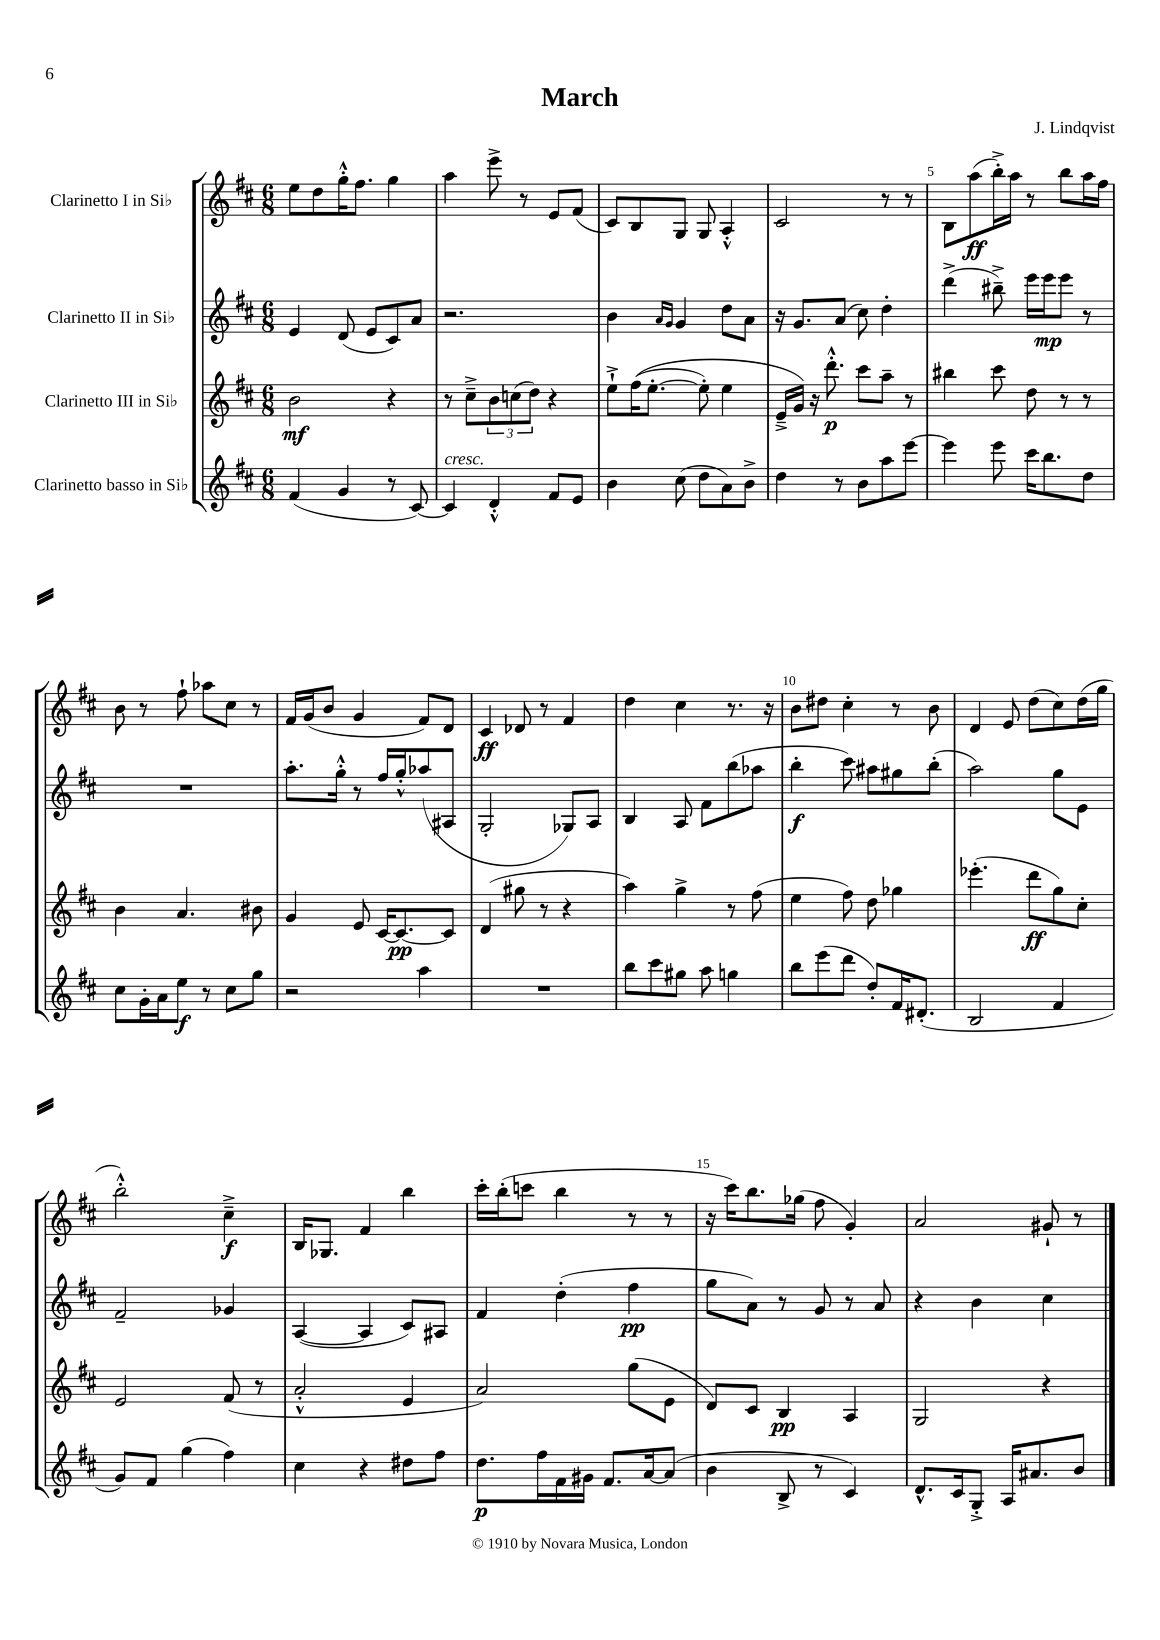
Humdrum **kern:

**kern	**kern	**kern	**kern
*staff4	*staff3	*staff2	*staff1
*clefG2	*clefG2	*clefG2	*clefG2
*k[f#c#]	*k[f#c#]	*k[f#c#]	*k[f#c#]
*M6/8	*M6/8	*M6/8	*M6/8
(4f#	2b	4e	8ee
.	.	.	8dd
4g	.	(8d	16gg'^^
.	.	.	8.ff#
.	.	8e	.
8r	4r	8c#)	4gg
[8c#)	.	8a	.
=	=	=	=
4c#]	8r	2.r	4aa
.	8cc#~^	.	.
4d'^^	12b	.	8eee^
.	(12cc	.	.
.	.	.	8r
.	12dd)	.	.
8f#	4r	.	8e
8e	.	.	(8f#
=	=	=	=
4b	8ee`^	4b	8c#)
.	&((16ff#	.	8B
.	[8.ee'	.	.
.	.	16qqa	.
.	.	16qqg	.
(8cc#	.	4g	8G
8dd	8ee'])	.	8G
8a)	4ee	8dd	4A'^^
8b^	.	8a	.
=	=	=	=
4dd	16e~^	16r	2c#
.	16g&)	8.g	.
.	16r	.	.
.	8.ddd'^^	.	.
8r	.	(8a	.
8b	8ccc#	8cc#)	.
8aa	8aa~	4dd'	8r
[8eee	8r	.	8r
=	=	=	=
4eee]	4bb#	(4ddd^	8B
.	.	.	(8aa
8eee	8ccc#	8bb#~^)	16bb'^)
.	.	.	16aa
16ccc#	8dd	16eee	8r
8.bb	.	16eee	.
.	8r	8eee	8bb
8dd	8r	8r	16aa
.	.	.	16ff#
=	=	=	=
8cc#	4b	2.r	8b
16g'	.	.	8r
16a	.	.	.
8ee	4.a	.	8ff#`
8r	.	.	8aa-
8cc#	.	.	8cc#
8gg	8b#	.	8r
=	=	=	=
2r	4g	8.aa'	16f#
.	.	.	(16g
.	.	.	8b
.	.	16gg'^^	.
.	8e	8r	4g
.	[16c#	16ff#	.
.	8.c#_	16gg'^^	.
4aa	.	(8aa-	8f#)
.	8c#]	8A#	8d
=	=	=	=
2.r	(4d	2G'	4c#
.	8gg#	.	8d-
.	8r	.	8r
.	4r	8G-)	4f#
.	.	8A	.
=	=	=	=
8bb	4aa)	4B	4dd
8ccc#	.	.	.
8gg#	4gg^	8A	4cc#
8aa	.	8f#	.
4gg	8r	(8bb	8.r
.	(8ff#	8aa-	.
.	.	.	16r
=	=	=	=
8bb	4ee	4bb'	8b
(8eee	.	.	8dd#
8ddd	8ff#)	8ccc#)	4cc#'
8dd')	8dd	8aa#	.
16f#	4gg-	8gg#	8r
(8.d#'	.	.	.
.	.	(8bb'	8b
=	=	=	=
2B	(4.eee-'	2aa)	4d
.	.	.	8e
.	8ddd	.	(8dd
4f#	8gg)	8gg	8cc#)
.	8cc#'	8e	(16dd
.	.	.	16gg
=	=	=	=
8g)	2e	2f#~	2bb'^^)
8f#	.	.	.
(4gg	.	.	.
4ff#)	(8f#	4g-	4cc#~^
.	8r	.	.
=	=	=	=
4cc#	2a'^^	([4A	16B
.	.	.	8.G-
4r	.	4A]	4f#
8dd#	4e	8c#)	4bb
8ff#	.	8A#	.
=	=	=	=
8.dd	2a)	4f#	16ccc#'
.	.	.	(16bb'
.	.	.	8ccc
16ff#	.	.	.
16f#	.	(4dd'	4bb
16g#	.	.	.
8.f#	.	.	.
.	(8gg	4ff#	8r
[16a	.	.	.
(8a]	8e	.	8r
=	=	=	=
4b	8d)	8gg	16r
.	.	.	16ccc#)
.	8c#	8a)	8.bb
8B^	4B	8r	.
.	.	.	(16gg-
8r	.	8g	8ff#
4c#)	4A	8r	4g')
.	.	8a	.
=	=	=	=
8.d^^	2G	4r	2a
16c#	.	.	.
8G'^	.	4b	.
16A	.	.	.
8.a#	.	.	.
.	4r	4cc#	8g#`
8b	.	.	8r
==	==	==	==
*-	*-	*-	*-
